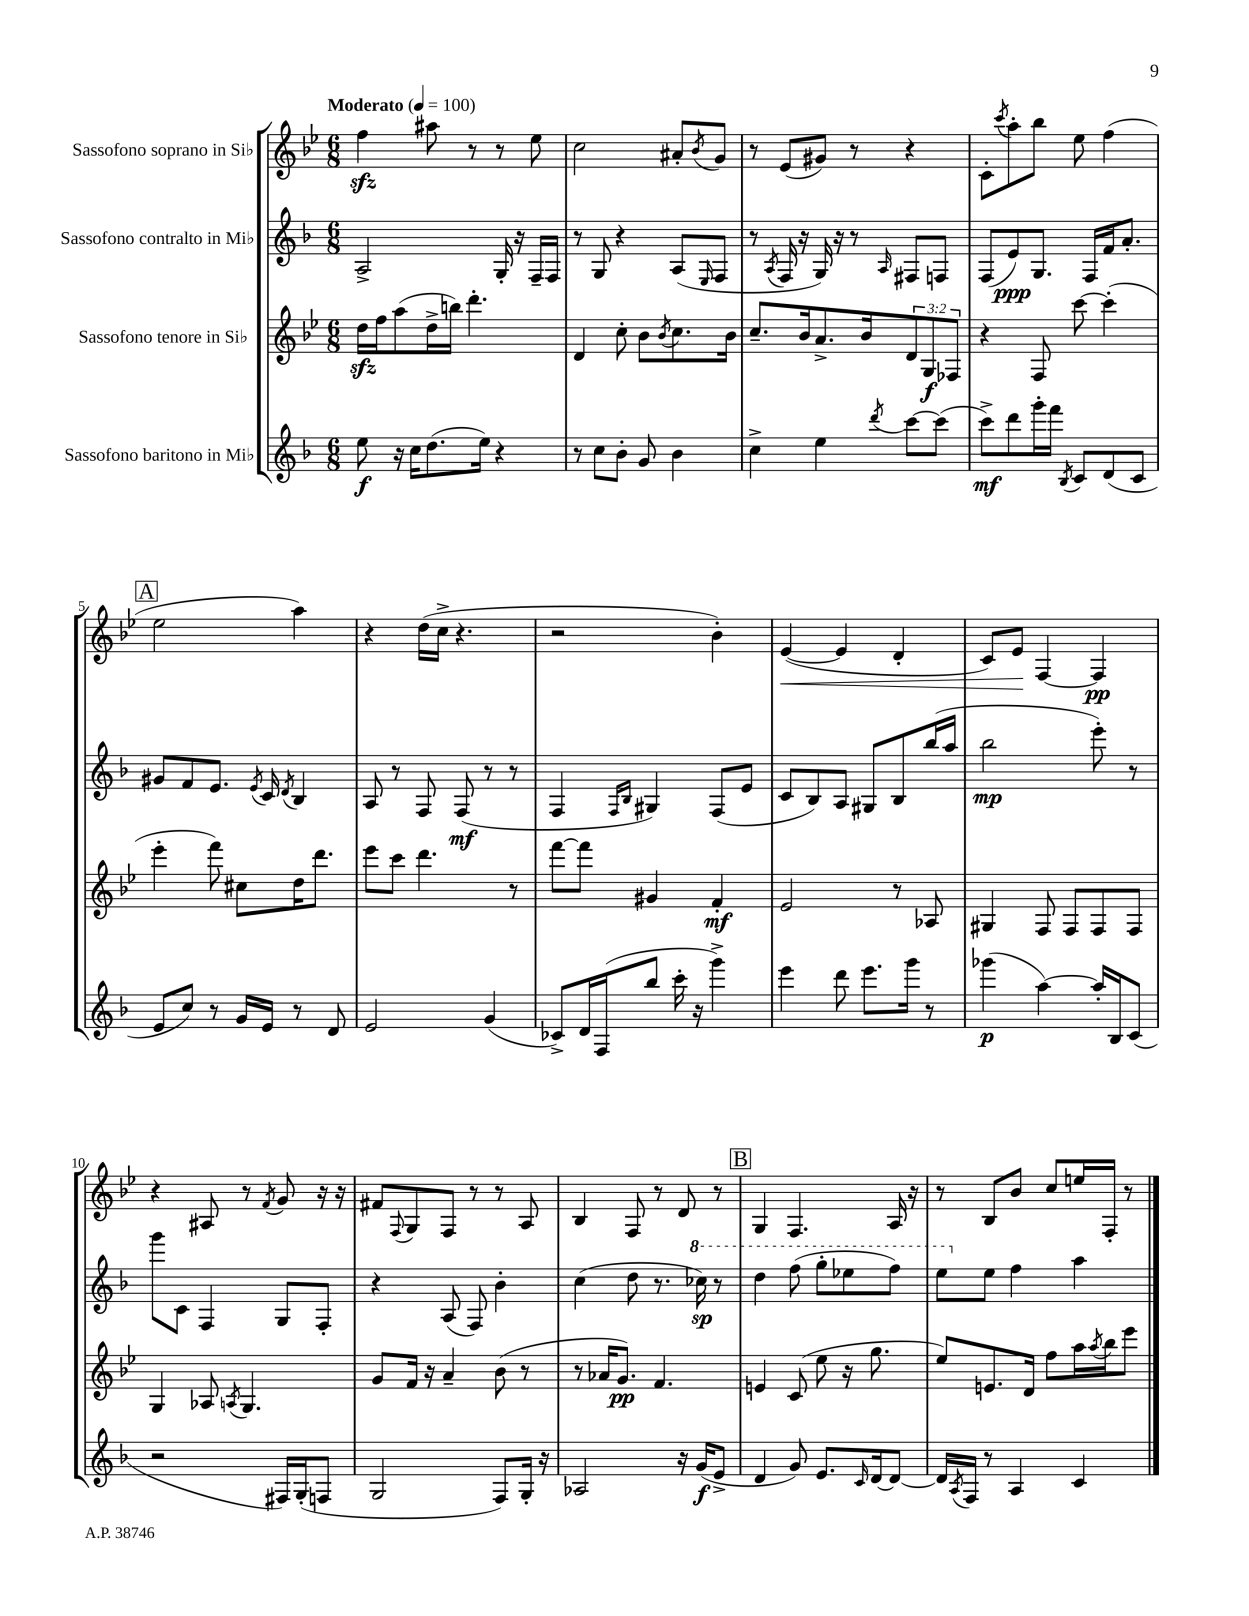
<<
\new StaffGroup <<
\new Staff = "s0" \with { instrumentName = "Sassofono soprano in Sib" } {
    \clef treble \key bes \major \numericTimeSignature \time 6/8 \tempo "Moderato" 4 = 100
    f''4\sfz ais''8 r8 r8 ees''8 |
    c''2 ais'8-. \acciaccatura { bes'8 } g'8 |
    r8 ees'8( gis'8) r8 r4 |
    c'8-. \acciaccatura { c'''8 } a''8-. bes''8 ees''8 f''4( |
    \mark \markup { \box "A" } ees''2 a''4) |
    r4 d''16( c''16-> r4. |
    r2 bes'4-.) |
    ees'4~\<( ees'4 d'4-. |
    c'8) ees'8\! f4~ f4\pp |
    r4 ais8 r8 \acciaccatura { f'8 } g'8 r16 r16 |
    fis'8 \appoggiatura { f8 } g8 f8 r8 r8 a8 |
    bes4 f8 r8 d'8 r8 |
    \mark \markup { \box "B" } g4 f4. a16 r16 |
    r8 bes8 bes'8 c''8 e''16 f16-. r8 \bar "|." |
}
\new Staff = "s1" \with { instrumentName = "Sassofono contralto in Mib" } {
    \clef treble \key f \major \numericTimeSignature \time 6/8
    a2-> g16-. r16 f16-- f16 |
    r8 g8 r4 a8( \grace { e16 } f8 |
    r8 \acciaccatura { a8 } f16 r16 g16) r16 r8 \grace { a16 } fis8 f8 |
    f8( e'8\ppp) g8. f16 f'16 a'8.-. |
    \mark \markup { \box "A" } gis'8 f'8 e'8. \acciaccatura { e'8 } c'16 \acciaccatura { d'8 } bes4 |
    a8 r8 f8 f8\mf( r8 r8 |
    f4 \grace { f16 bes16 } gis4) f8( e'8 |
    c'8 bes8) a8 gis8 bes8 bes''16( a''16 |
    bes''2\mp e'''8-.) r8 |
    g'''8 c'8 f4 g8 f8-. |
    r4 a8( f8) bes'4-. |
    c''4( d''8 r8. \ottava #1 ces'''16\sp) r8 |
    \mark \markup { \box "B" } d'''4 f'''8( g'''8-. ees'''8 f'''8) |
    e'''8 \ottava #0 e''8 f''4 a''4 \bar "|." |
}
\new Staff = "s2" \with { instrumentName = "Sassofono tenore in Sib" } {
    \clef treble \key bes \major \numericTimeSignature \time 6/8 \override Staff.TupletNumber.text = #tuplet-number::calc-fraction-text
    d''16\sfz f''16 a''8( d''16-> b''16) d'''4.-. |
    d'4 c''8-. bes'8 \acciaccatura { bes'8 } c''8. bes'16 |
    c''8.-- bes'16 a'8.-> bes'16 \tuplet 3/2 { d'8 g8\f fes8 } |
    r4 f8 c'''8~ c'''4-.( |
    \mark \markup { \box "A" } ees'''4-. f'''8) cis''8 d''16 d'''8. |
    ees'''8 c'''8 d'''4. r8 |
    f'''8~ f'''8 gis'4 f'4-.\mf |
    ees'2 r8 aes8 |
    gis4 f8 f8 f8 f8 |
    g4 aes8 \acciaccatura { a8 } g4. |
    g'8 f'16 r16 a'4-- bes'8( r8 |
    r8 aes'16 g'8.\pp) f'4. |
    \mark \markup { \box "B" } e'4 c'8( ees''8 r16 g''8. |
    ees''8) e'8. d'16 f''8 a''16 \acciaccatura { a''8 } bes''16 ees'''8 \bar "|." |
}
\new Staff = "s3" \with { instrumentName = "Sassofono baritono in Mib" } {
    \clef treble \key f \major \numericTimeSignature \time 6/8
    e''8\f r16 c''16 d''8.( e''16) r4 |
    r8 c''8 bes'8-. g'8 bes'4 |
    c''4-> e''4 \acciaccatura { d'''8 } c'''8~ c'''8( |
    c'''8->\mf) d'''8 g'''16-. f'''16 \acciaccatura { bes8 } c'8 d'8( c'8 |
    \mark \markup { \box "A" } e'8 c''8) r8 g'16 e'16 r8 d'8 |
    e'2 g'4( |
    ces'8->) d'16 f16( bes''8 c'''16-. r16 g'''4->) |
    e'''4 d'''8 e'''8. g'''16 r8 |
    ges'''4\p( a''4~) a''16-. bes16 c'8( |
    r2 fis16) g16-.( f8 |
    g2 f8) g16-. r16 |
    aes2 r16 g'16\f( e'8-> |
    \mark \markup { \box "B" } d'4 g'8) e'8. \grace { c'16 } d'16~ d'8~ |
    d'16 \acciaccatura { a8 } f16 r8 a4 c'4 \bar "|." |
}
>>
>>
